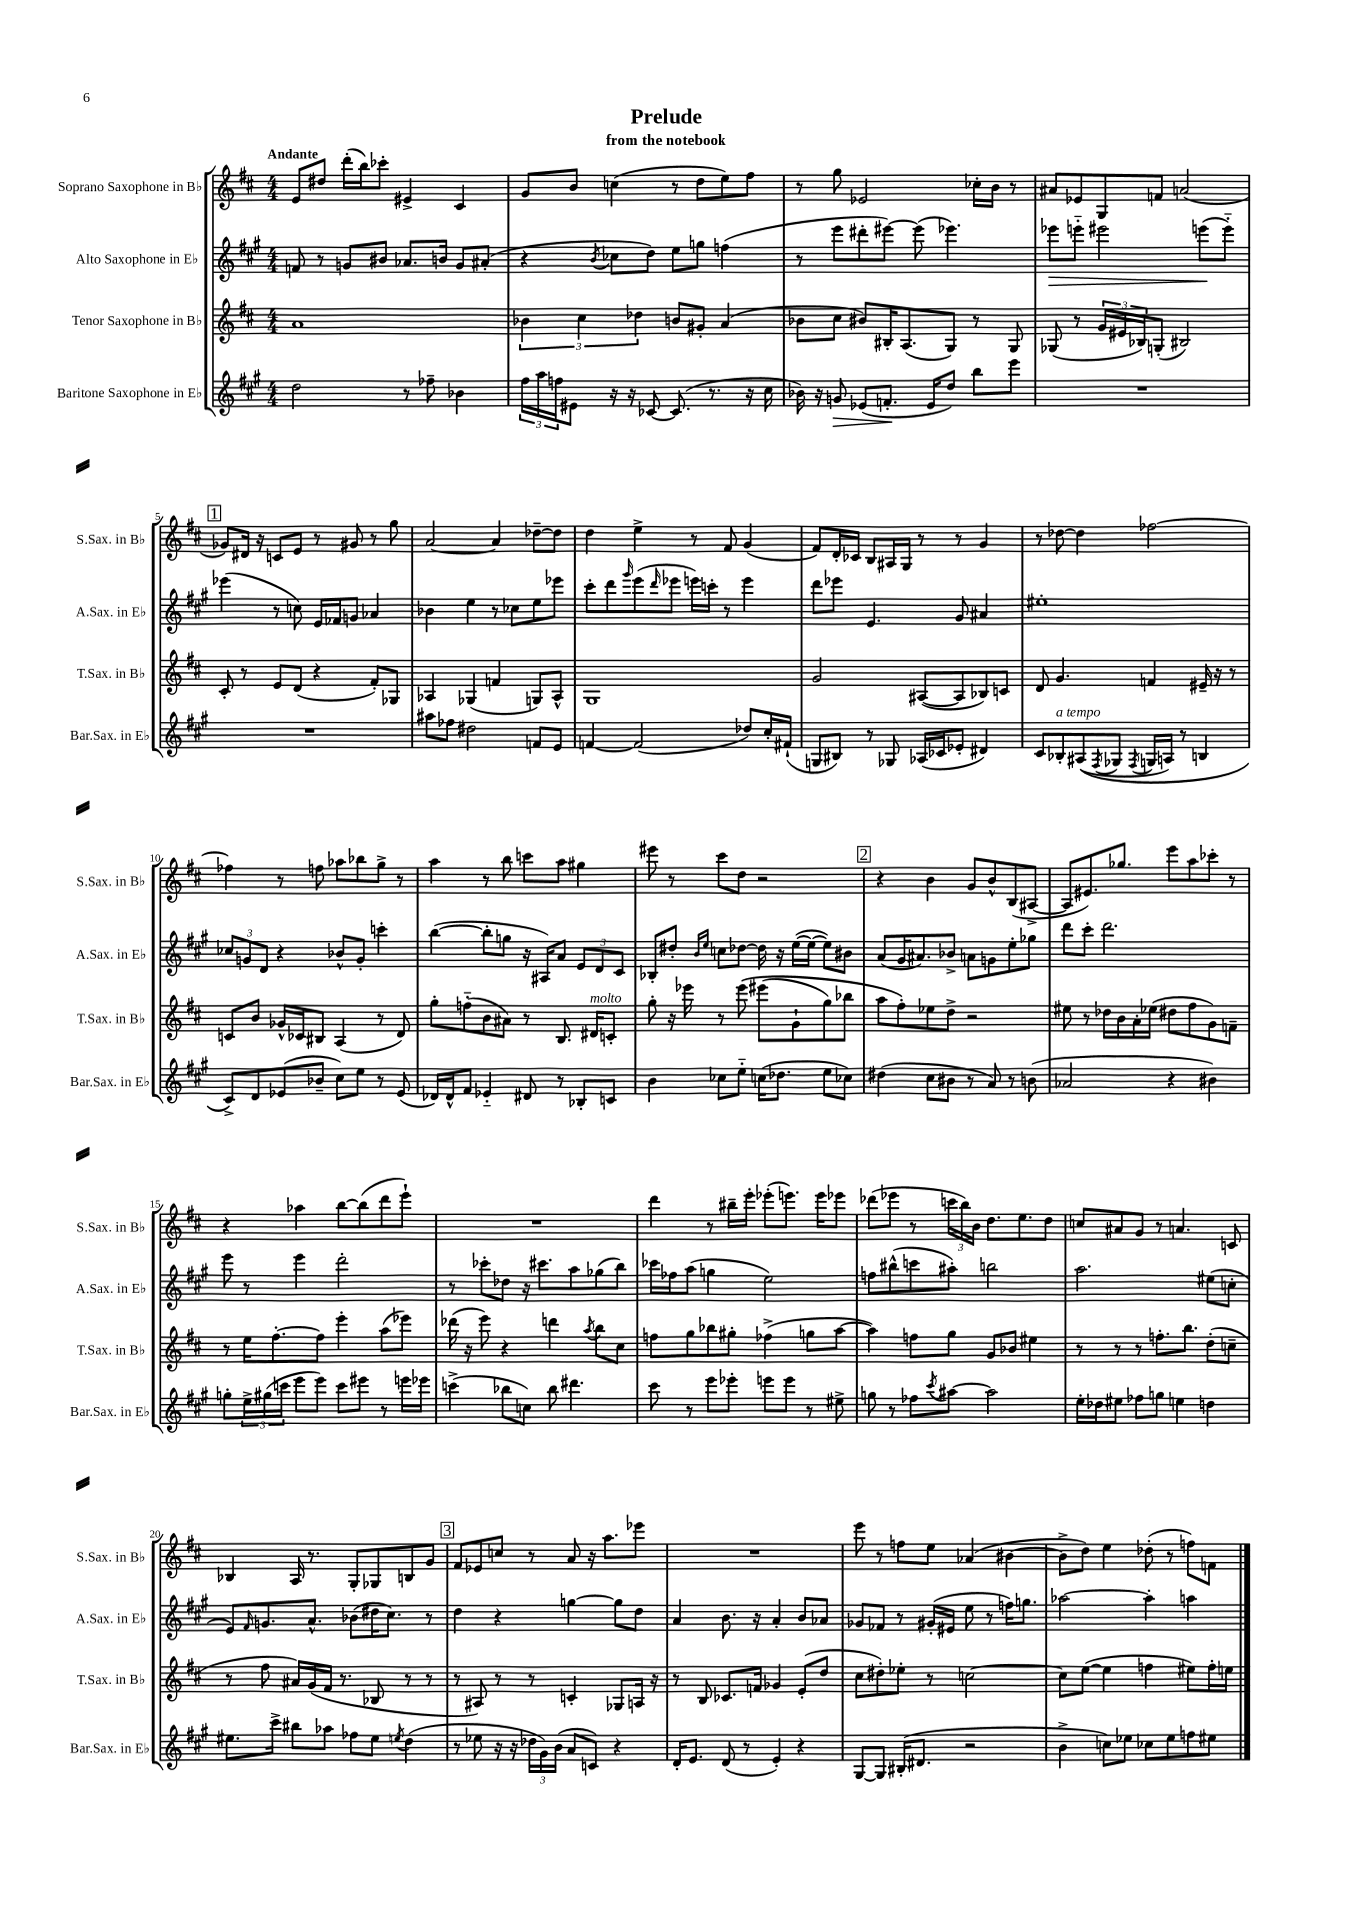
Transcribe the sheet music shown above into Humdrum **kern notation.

**kern	**kern	**kern	**kern
*staff4	*staff3	*staff2	*staff1
*clefG2	*clefG2	*clefG2	*clefG2
*k[f#c#g#]	*k[f#c#]	*k[f#c#g#]	*k[f#c#]
*M4/4	*M4/4	*M4/4	*M4/4
2dd	1a	8f	8e
.	.	8r	8dd#
.	.	8g	(16ddd'
.	.	.	16bb)
.	.	8b#	8ccc-'
8r	.	8.a-	4e#^
8ff-~	.	.	.
.	.	16b	.
4b-	.	8g	4c#
.	.	(8a#'	.
=	=	=	=
24ff#	6b-	4r	8g
24aa	.	.	.
24ff	.	.	.
8e#	.	.	8b
.	6cc#	.	.
.	.	8qb	.
16r	.	8cc-	(4cc
16r	.	.	.
.	6dd-	.	.
[8c-	.	8dd)	.
(8.c-]	8b	8ee	8r
.	8g#'	8gg	8dd
8.r	.	.	.
.	(4a	(4ff	8ee)
16r	.	.	8ff#
16cc#	.	.	.
=	=	=	=
16b-)	8b-	8r	8r
16r	.	.	.
8g	8cc#	8eee	8gg
(8e-	8b#)	8ddd#'	2e-
8.f'	16B#'	[8eee#)	.
.	(8.A	.	.
.	.	(8eee#]	.
16e-	.	.	.
8dd)	8G)	4.eee-)	.
8bb	8r	.	16cc-'
.	.	.	16b
8eee	8G	.	8r
=	=	=	=
1r	(8G-	8eee-	8a#
.	8r	8eee'~	8e-
.	24g	2eee#	8G
.	24e#	.	.
.	24B-)	.	.
.	(8G'	.	8f
.	2B#)	.	(2a
.	.	(8eee	.
.	.	8eee'~)	.
=	=	=	=
1r	8c#'	(4eee-	8g-)
.	8r	.	16d#
.	.	.	16r
.	8e	8r	8c
.	(8d	8cc)	8e
.	4r	16e	8r
.	.	16f-	.
.	.	8g	8g#
.	8f#')	4a-	8r
.	8G-	.	8gg
=	=	=	=
8aa#	4A-	4b-	[2a
8ff-	.	.	.
2dd#	(4G-	4ee	.
.	4f	8r	4a]
.	.	8cc-	.
8f	8G)	8ee	[8dd-~
8e	8A-^^	8eee-	8dd-]
=	=	=	=
[4f	1G	8ccc#'	4dd
.	.	8ddd	.
.	.	16qqggg#	.
(2f]	.	(8eee	4ee^
.	.	16qqddd	.
.	.	8eee-	.
.	.	16eee)	8r
.	.	16ccc'	.
.	.	8r	8f#
8dd-)	.	4eee	(4g
16cc#'	.	.	.
(16f#`	.	.	.
=	=	=	=
8G	2g	8ddd	8f#)
8B#)	.	8eee-	16d'
.	.	.	16c-
8r	.	4.e	8B
8G-	.	.	16A#
.	.	.	16G
(16A-	([8A#	.	8r
16c-	.	.	.
8e-'	8A#]	8g#	8r
4d#)	8B-)	4a#	4g
.	8c	.	.
=	=	=	=
8c#	8d	1ee#'	8r
8B-'	4.g	.	[8dd-
&((8A#	.	.	4dd-]
8qF#	.	.	.
8G-	.	.	.
8qF#	.	.	.
16G	4f	.	[2ff-
16A)	.	.	.
8r	.	.	.
4B	16e#~	.	.
.	16r	.	.
.	8r	.	.
=	=	=	=
8c#^&)	8c	12cc-	4ff-]
.	.	12g	.
8d	8b	.	.
.	.	12d	.
(8e-	16g-^^	4r	8r
.	16c-	.	.
8b-~	8B#	.	8ff
8cc#)	(4A	8b-^^	8aa-
8ee	.	8g'	8bb-
8r	8r	4ccc'	8gg^
(8e-	8d)	.	8r
=	=	=	=
16d-)	8gg'	([4bb	4aa
16d-^^	.	.	.
8f#	(8ff'~	.	.
4e-'~	8b	8bb']	8r
.	8a#)	8gg	8bb
8d#	8r	16r	8ccc
.	.	16A#)	.
8r	8.B	8a	8aa
8B-'	.	12e	4gg#
.	16d#	.	.
.	.	12d	.
8c	8c'	.	.
.	.	12c#	.
=	=	=	=
4b	8gg'	8B-'	8eee#
.	16r	8dd#'	8r
.	16eee-	.	.
.	.	16qqb	.
.	.	16qqee	.
8cc-	8r	8cc	8ccc#
8ee'~	&(8eee-	[8dd-	8dd
(16cc	(8eee#	16dd-]	2r
8.dd-	.	16r	.
.	8g`	([16ee	.
.	.	16ee_	.
8ee	8gg)	8ee])	.
8cc-)	8bb-	8b#	.
=	=	=	=
(4dd#	8aa	(8a	4r
.	8ff#'&)	16g#	.
.	.	8.a#)	.
8cc#	8ee-	.	4b
8b#	8dd^	8b-^	.
8r	2r	8a	8g
8a)	.	8g	8b^^
8r	.	8ee'	(8B
(8b	.	8gg-	[8A#^
=	=	=	=
2a-	8ee#	8ddd	8A#]
.	8r	8ccc#'	8.e#)
.	16dd-	2.ddd	.
.	16b	.	8.gg-
.	16a'	.	.
.	(16ee-	.	.
4r	8dd#	.	8eee
.	8ff#	.	8aa
4b#)	8g)	.	8ccc-'
.	8f~	.	8r
=	=	=	=
8gg'	8r	8eee	4r
24ee^	16ee	8r	.
(24gg#	.	.	.
.	[8.ff#'	.	.
24ccc	.	.	.
8eee	.	4eee	4aa-
8eee)	8ff#]	.	.
8ccc	4eee'	2ddd'	[8bb
8eee#	.	.	(8bb]
8r	(8aa	.	8ddd
16eee	8eee-)	.	8eee`)
16eee-	.	.	.
=	=	=	=
(4ccc^	(16ddd-	8r	1r
.	16r	.	.
.	8eee)	8ccc-'	.
8bb-	4r	8dd-	.
8cc)	.	16r	.
.	.	8.ccc#	.
8bb-	4ddd	.	.
4.ddd#	.	8aa	.
.	8qaa	.	.
.	8bb	(8gg-	.
.	8cc#	8bb)	.
=	=	=	=
8ccc#	8ff	16ccc-	4ddd
.	.	16ff-	.
8r	8gg	(8aa	.
8eee	8bb-	4gg	8r
8eee-'	8gg#'	.	16bb#~
.	.	.	16eee'
8eee	(4ff-^	2ee)	(8eee-'
8eee	.	.	8.eee)
8r	8gg	.	.
.	.	.	16eee
8ee#^	[8aa	.	8eee-
=	=	=	=
8gg	4aa])	8ff	(8ddd-
8r	.	(8bb#^^	8eee-
8ff-	8ff	8ccc	8r
8qccc#	.	.	.
[8aa#	8gg	8aa#')	24ccc
.	.	.	24bb)
.	.	.	24b
2aa#]	8g	2bb	8.dd
.	8b-	.	.
.	.	.	8.ee
.	4ee#	.	.
.	.	.	8dd
=	=	=	=
16ee'	8r	2.aa	8cc
16dd-	.	.	.
8ee#	8r	.	8a#
8ff-	8r	.	8g
8gg	8.ff'	.	8r
4ee	.	.	4.a
.	8.bb	.	.
4dd	(8dd'	(8ee#	.
.	8cc~	8cc'	8c
=	=	=	=
8.ee#	8r	8e)	4B-
.	.	16qqf#	.
.	8ff#	8.g	.
16ccc#^	.	.	.
8bb#	16a#)	.	16A
.	(16g	8.a^^	8.r
8aa-	16f#	.	.
.	8.r	.	.
8ff-	.	(8b-	8G'
8ee#	8B-	16dd#	8G-
.	.	8.cc#)	.
8qee	.	.	.
(4dd	8r	.	8B
.	8r	8r	8g
=	=	=	=
8r	8r	4dd	8f#
8ee-	8A#)	.	8e-
16r	8r	4r	8cc
16r	.	.	.
24dd-	8r	.	8r
24g#)	.	.	.
(24b	.	.	.
8a	4c'	[4gg	8a
8c)	.	.	16r
.	.	.	8.aa
4r	8G-	8gg]	.
.	16A	8dd	8eee-
.	16r	.	.
=	=	=	=
16d'	8r	4a	1r
8.e	.	.	.
.	8B	.	.
(8d	8.c-	8.b	.
8r	.	.	.
.	16f	16r	.
4e')	4g-	4a'	.
4r	(8e'	8b	.
.	8dd	8a-	.
=	=	=	=
[8G#	8cc#	8g-	8eee
8G#]	8dd#')	8f-	8r
(16B#'	8ee-'	8r	8ff
8.d#	.	.	.
.	8r	(16g#'	8ee
.	.	16e#	.
2r	[2cc	8ee	(4a-
.	.	8r	.
.	.	16ff)	[4b#
.	.	8.gg	.
=	=	=	=
4b^	8cc]	[2aa-	8b#^]
.	([8ee	.	8dd)
8cc)	4ee]	.	4ee
8ee-	.	.	.
8cc-	4ff	4aa-']	(8dd-'
8ee-	.	.	8r
8ff	8ee#)	4aa	8ff)
8ee#	16ff'	.	8f
.	16ee	.	.
==	==	==	==
*-	*-	*-	*-
